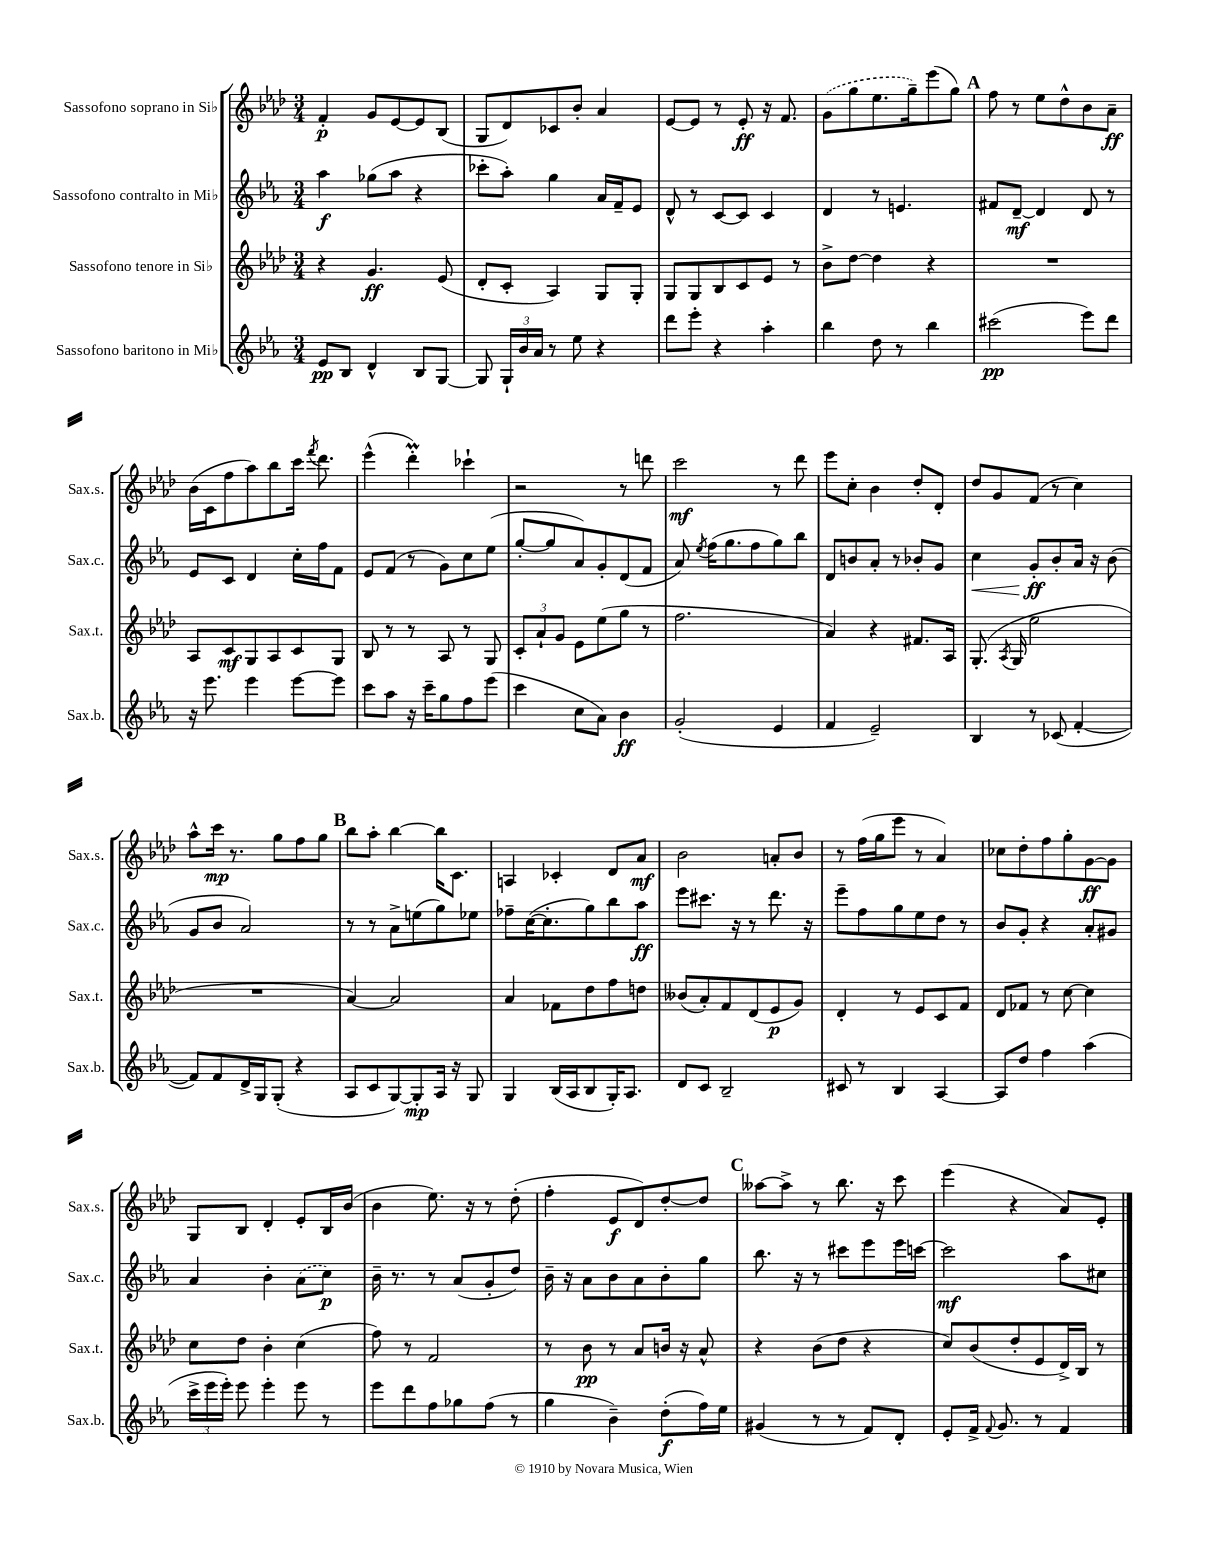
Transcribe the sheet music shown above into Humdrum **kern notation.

**kern	**dynam	**kern	**dynam	**kern	**dynam	**kern	**dynam
*part4	*part4	*part3	*part3	*part2	*part2	*part1	*part1
*staff4	*staff4	*staff3	*staff3	*staff2	*staff2	*staff1	*staff1
*I"Sassofono baritono in Mi♭	*	*I"Sassofono tenore in Si♭	*	*I"Sassofono contralto in Mi♭	*	*I"Sassofono soprano in Si♭	*
*I'Sax.b.	*	*I'Sax.t.	*	*I'Sax.c.	*	*I'Sax.s.	*
*clefG2	*	*clefG2	*	*clefG2	*	*clefG2	*
*k[b-e-a-]	*	*k[b-e-a-d-]	*	*k[b-e-a-]	*	*k[b-e-a-d-]	*
*M3/4	*	*M3/4	*	*M3/4	*	*M3/4	*
=1	=1	=1	=1	=1	=1	=1	=1
8e-/L	pp	4r	.	4aa-\	f	4f'/	p
8B-/J	.	.	.	.	.	.	.
4d^^/	.	4.g/	ff	(8gg-X\L	.	8g/L	.
.	.	.	.	8aa-\J	.	[8e-/	.
8B-/L	.	.	.	4r	.	8e-/]	.
[8G/J	.	(8e-/	.	.	.	(8B-/J	.
=2	=2	=2	=2	=2	=2	=2	=2
8G/]	.	8d-'/L	.	8ccc-X'\L	.	8G/L	.
24G`/LL	.	8c'/J	.	8aa-'\J)	.	8d-/)	.
24b-/	.	.	.	.	.	.	.
24a-/JJ	.	.	.	.	.	.	.
8r	.	4A-/)	.	4gg\	.	8c-X/	.
8ee-\	.	.	.	.	.	8b-'/J	.
4r	.	8G/L	.	16a-/LL	.	4a-/	.
.	.	.	.	16f~/J	.	.	.
.	.	8G'/J	.	8e-/J	.	.	.
=3	=3	=3	=3	=3	=3	=3	=3
8ddd\L	.	8G/L	.	8d^^/	.	[8e-/L	.
8eee-'\J	.	8G/	.	8r	.	8e-/J]	.
4r	.	8B-/	.	[8c/L	.	8r	.
.	.	8c/	.	8c/J]	.	8e-'/	ff
4aa-'\	.	8e-/J	.	4c/	.	16r	.
.	.	.	.	.	.	8.f/	.
.	.	8r	.	.	.	.	.
=4	=4	=4	=4	=4	=4	=4	=4
4bb-\	.	8b-^\L	.	4d/	.	(8g\L	.
.	.	[8dd-\J	.	.	.	8gg\	.
8dd\	.	4dd-\]	.	8r	.	8.ee-\	.
8r	.	.	.	4.en/	.	.	.
.	.	.	.	.	.	16gg~\k)	.
4bb-\	.	4r	.	.	.	(8eee-\	.
.	.	.	.	.	.	8gg\J)	.
!!LO:REH:place=s1:t=A
=5	=5	=5	=5	=5	=5	=5	=5
(2ccc#X\	pp	2.r	.	8f#X/L	.	8ff\	.
.	.	.	.	[8d~/J	mf	8r	.
.	.	.	.	4d/]	.	8ee-\L	.
.	.	.	.	.	.	8dd-^^\	.
8eee-\L)	.	.	.	8d/	.	8b-\	.
8ddd\J	.	.	.	8r	.	8a-~\J	ff
!!LO:LB:g=z
=6	=6	=6	=6	=6	=6	=6	=6
16r	.	8A-/L	.	8e-/L	.	(16b-\LL	.
8.eee-\	.	.	.	.	.	16c\J	.
.	.	8c/	mf	8c/J	.	8ff\	.
4eee-\	.	8G/	.	4d/	.	8aa-\)	.
.	.	8A-/	.	.	.	8bb-\	.
[8eee-\L	.	8c/	.	16cc'\LL	.	16ccc\Jk	.
.	.	.	.	.	.	8qfff/	.
.	.	.	.	16ff\J	.	8.ddd-\	.
8eee-\J]	.	8G/J	.	8f\J	.	.	.
=7	=7	=7	=7	=7	=7	=7	=7
8ccc\L	.	8B-/	.	8e-/L	.	(4eee-^^\	.
8aa-\J	.	8r	.	(8f/J	.	.	.
16r	.	8r	.	8r	.	4ddd-M'\)	.
16ccc~\KL	.	.	.	.	.	.	.
8gg\	.	8A-/	.	8g\L)	.	.	.
8ff\	.	8r	.	8cc\	.	4ccc-X`\	.
(8eee-\J	.	8G/	.	(8ee-\J	.	.	.
=8	=8	=8	=8	=8	=8	=8	=8
4ccc\	.	12c'/L	.	[8gg'/L	.	2r	.
.	.	12a-`/	.	.	.	.	.
.	.	.	.	8gg/]	.	.	.
.	.	12g/J	.	.	.	.	.
8cc\L	.	8e-\L	.	8a-/)	.	.	.
8a-\J)	.	(8ee-\	.	8g'/	.	.	.
4b-\	ff	8gg\J	.	(8d/	.	8r	.
.	.	8r	.	8f/J	.	8dddn\	.
=9	=9	=9	=9	=9	=9	=9	=9
(2g'/	.	2.ff\	.	8a-/)	.	2ccc\	mf
.	.	.	.	8qee-/	.	.	.
.	.	.	.	(16ff\KL	.	.	.
.	.	.	.	8.gg\	.	.	.
.	.	.	.	8ff\	.	.	.
4e-/	.	.	.	8gg\)	.	8r	.
.	.	.	.	8bb-\J	.	8ddd-\	.
=10	=10	=10	=10	=10	=10	=10	=10
4f/	.	4a-/)	.	8d/L	.	8eee-\L	.
.	.	.	.	8bn/	.	8cc'\J	.
2e-~/)	.	4r	.	8a-'/J	.	4b-\	.
.	.	.	.	8r	.	.	.
.	.	8.f#X/L	.	8b-X'/L	.	8dd-'/L	.
.	.	.	.	8g/J	.	8d-'/J	.
.	.	16A-/Jk	.	.	.	.	.
=11	=11	=11	=11	=11	=11	=11	=11
!	!	!	!	!	!LO:HP:b	!	!
4B-/	.	(8.G'/	.	4cc\	<	8dd-/L	.
.	.	.	.	.	.	8g/	.
.	.	8qA-/	.	.	.	.	.
.	.	16G/	.	.	.	.	.
8r	.	2ee-\	.	8g'/L	ff	(8f/J	.
(8c-X/	.	.	.	8b-'/	[	8r	.
[4f'/	.	.	.	16a-/Jk	.	4cc\)	.
.	.	.	.	16r	.	.	.
.	.	.	.	(8b-\	.	.	.
!!LO:LB:g=z
=12	=12	=12	=12	=12	=12	=12	=12
8f/L])	.	2.r	.	8g/L	.	8aa-^^\L	.
8f/	.	.	.	8b-/J	.	16ccc\Jk	mp
.	.	.	.	.	.	8.r	.
16d^/L	.	.	.	2a-/)	.	.	.
16G/J	.	.	.	.	.	.	.
(8G'/J	.	.	.	.	.	8gg\L	.
4r	.	.	.	.	.	8ff\	.
.	.	.	.	.	.	8gg\J	.
!!LO:REH:place=s1:t=B
=13	=13	=13	=13	=13	=13	=13	=13
8A-/L	.	[4a-/)	.	8r	.	8bb-\L	.
8c/	.	.	.	8r	.	8aa-'\J	.
[8G/)	.	2a-/]	.	8a-^\L	.	[4bb-\	.
8G'/]	mp	.	.	(8een\	.	.	.
16A-/Jk	.	.	.	8gg\)	.	16bb-\KL]	.
16r	.	.	.	.	.	8.c\J	.
8G/	.	.	.	8ee-X\J	.	.	.
=14	=14	=14	=14	=14	=14	=14	=14
4G/	.	4a-/	.	8ff-X~\L	.	4An/	.
.	.	.	.	([16cc\K	.	.	.
.	.	.	.	8.cc'\]	.	.	.
(16B-/LL	.	8f-X\L	.	.	.	4c-X'/	.
16A-/J	.	.	.	.	.	.	.
8B-/	.	8dd-\	.	8gg\)	.	.	.
16G'/K)	.	8ff\	.	8bb-\	.	8d-/L	.
8.A-/J	.	.	.	.	.	.	.
.	.	8ddn\J	.	8aa-\J	ff	8a-/J	mf
=15	=15	=15	=15	=15	=15	=15	=15
8d/L	.	(8b--X/L	.	8eee-\L	.	2b-\	.
8c/J	.	8a-'/)	.	8.ccc#X\J	.	.	.
2B-~/	.	8f/	.	.	.	.	.
.	.	.	.	16r	.	.	.
.	.	(8d-/	.	8r	.	.	.
.	.	8e-/	p	8.ddd\	.	8an'/L	.
.	.	8g/J)	.	.	.	8b-/J	.
.	.	.	.	16r	.	.	.
=16	=16	=16	=16	=16	=16	=16	=16
8c#X/	.	4d-'/	.	8eee-~\L	.	8r	.
8r	.	.	.	8ff\	.	(16ff\LL	.
.	.	.	.	.	.	16gg\J	.
4B-/	.	8r	.	8gg\	.	8eee-\J	.
.	.	8e-/L	.	8ee-\	.	8r	.
[4A-/	.	8c/	.	8dd\J	.	4a-/)	.
.	.	8f/J	.	8r	.	.	.
=17	=17	=17	=17	=17	=17	=17	=17
8A-/L]	.	8d-/L	.	8b-/L	.	8cc-X\L	.
8dd/J	.	8f-X/J	.	8g'/J	.	8dd-'\	.
4ff\	.	8r	.	4r	.	8ff\	.
.	.	[8cc\	.	.	.	8gg'\	.
(4aa-\	.	4cc\]	.	8a-'/L	.	[8g\	ff
.	.	.	.	8g#X/J	.	8g\J]	.
!!LO:LB:g=z
=18	=18	=18	=18	=18	=18	=18	=18
24ccc^\LL	.	8cc\L	.	4a-/	.	8G/L	.
24eee-\	.	.	.	.	.	.	.
24eee-'\JJ)	.	.	.	.	.	.	.
8eee-\	.	8dd-\J	.	.	.	8B-/J	.
4eee-'\	.	4b-'\	.	4b-'\	.	4d-'/	.
8eee-\	.	(4cc\	.	(8a-\L	.	8e-'/L	.
8r	.	.	.	8cc\J)	p	16B-/L	.
.	.	.	.	.	.	(16b-/JJ	.
=19	=19	=19	=19	=19	=19	=19	=19
8eee-\L	.	8ff\)	.	16b-~\	.	4b-\	.
.	.	.	.	8.r	.	.	.
8ddd\	.	8r	.	.	.	.	.
8ff\	.	2f/	.	8r	.	8.ee-\)	.
8gg-X\	.	.	.	(8a-/L	.	.	.
.	.	.	.	.	.	16r	.
(8ff\J	.	.	.	8g'/	.	8r	.
8r	.	.	.	8dd/J)	.	(8dd-'\	.
=20	=20	=20	=20	=20	=20	=20	=20
4gg\	.	8r	.	16b-~\	.	4ff'\	.
.	.	.	.	16r	.	.	.
.	.	8b-\	pp	8a-\L	.	.	.
4b-~\)	.	8r	.	8b-\	.	8e-/L	f
.	.	8a-/L	.	8a-\	.	8d-/)	.
(8dd'\L	f	16bn/Jk	.	8b-'\	.	[8dd-'/	.
.	.	16r	.	.	.	.	.
16ff\L)	.	8a-^^/	.	8gg\J	.	8dd-/J]	.
16ee-\JJ	.	.	.	.	.	.	.
!!LO:REH:place=s1:t=C
=21	=21	=21	=21	=21	=21	=21	=21
(4g#X/	.	4r	.	8.bb-\	.	[8aa--X\L	.
.	.	.	.	.	.	8aa--^\J]	.
.	.	.	.	16r	.	.	.
8r	.	(8b-\L	.	8r	.	8r	.
8r	.	8dd-\J	.	8ccc#X\L	.	8.bb-\	.
8f/L)	.	4r	.	8eee-\	.	.	.
.	.	.	.	.	.	16r	.
8d'/J	.	.	.	16eee-\L	.	8ccc\	.
.	.	.	.	[16cccn\JJ	.	.	.
=22	=22	=22	=22	=22	=22	=22	=22
8e-'/L	.	8cc/L)	.	2ccc\]	mf	(4eee-\	.
16f^/Jk	.	(8b-/	.	.	.	.	.
8qqf/	.	.	.	.	.	.	.
8.g/	.	.	.	.	.	.	.
.	.	8dd-'/	.	.	.	4r	.
8r	.	8e-/	.	.	.	.	.
4f/	.	16d-^/L)	.	8aa-\L	.	8a-/L)	.
.	.	16B-/JJ	.	.	.	.	.
.	.	8r	.	8cc#X\J	.	8e-'/J	.
==	==	==	==	==	==	==	==
*-	*-	*-	*-	*-	*-	*-	*-
